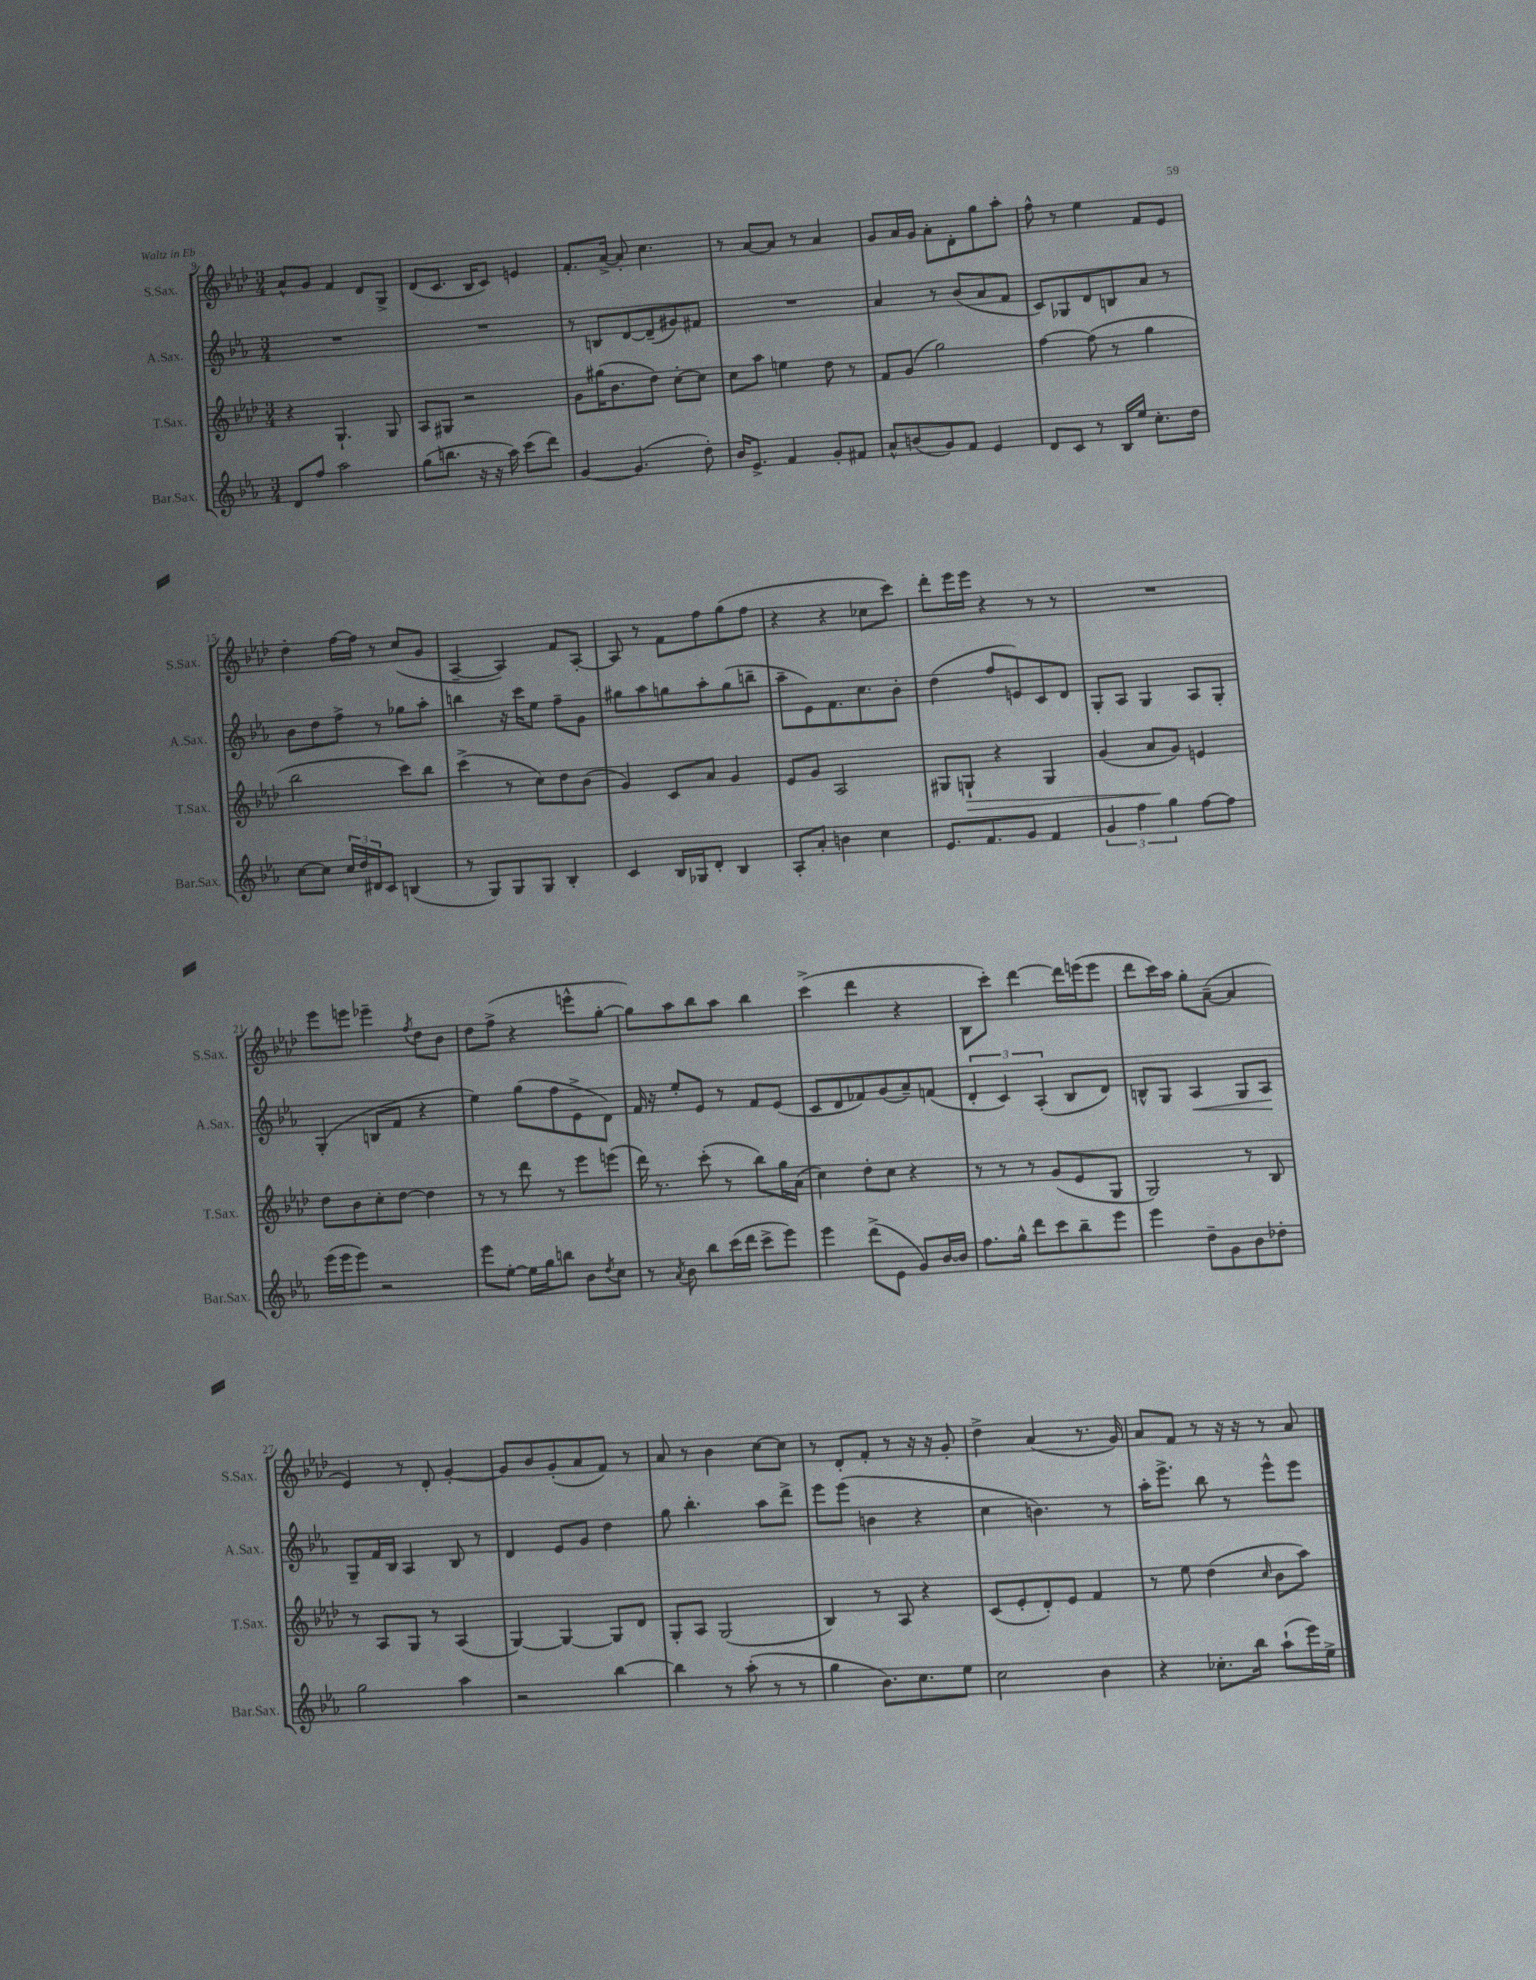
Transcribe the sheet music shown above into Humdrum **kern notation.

**kern	**kern	**kern	**kern
*staff4	*staff3	*staff2	*staff1
*clefG2	*clefG2	*clefG2	*clefG2
*k[b-e-a-]	*k[b-e-a-d-]	*k[b-e-a-]	*k[b-e-a-d-]
*M3/4	*M3/4	*M3/4	*M3/4
8d	4r	2.r	8a-^^
8ff	.	.	8g
2aa-	4.G`	.	4f
.	.	.	8d-
.	8G	.	8G^
=	=	=	=
(8gg	8A-	2.r	(8d-
8.bb	8G#	.	8.c
.	2r	.	.
16r	.	.	16B-
16r	.	.	8c)
16aa-)	.	.	.
(8ccc	.	.	4e
8ddd)	.	.	.
=	=	=	=
[4g	8g	8r	8.f'
.	(16gg#	8B	.
.	8.b-	.	[16a-^
(4.g]	.	[8d	8a-']
.	8dd-)	(8d~]	4.cc
.	[8cc'	8g#)	.
8dd')	8cc]	8f#	.
=	=	=	=
16b-	8cc	2.r	8r
8.e-^	.	.	.
.	8aa-	.	[8a-
4f	4ee	.	8a-]
.	.	.	8r
8g'	8dd-	.	4a-
8f#	8r	.	.
=	=	=	=
8a-^^	8f	4a-	8g
(8b	(8g	.	16a-
.	.	.	16g
8g)	2gg)	8r	8a-'
8f	.	(8b-	8d-'
4e-	.	8a-	8gg
.	.	8f	8aa-'
=	=	=	=
8d	[4ff	8c)	8ff^^
8c	.	8G-	8r
8r	(8ff]	8d	4ee-
16B-	8r	8B	.
16ee-	.	.	.
8.cc'	4gg	8a-	8f
.	.	8r	8e-
16dd	.	.	.
=	=	=	=
[8cc	2bb-	8b-	4dd-'
8cc]	.	8dd	.
24cc	.	8ff^	[16ff
24dd	.	.	.
.	.	.	16ff]
24d#	.	.	.
8c	.	8r	8r
(4B	8ccc)	8gg-	(8cc
.	8bb-	8aa-'	8g
=	=	=	=
8r	(4ccc^	4bb	[4A-~
8G)	.	.	.
8G	8r	16r	4A-])
.	.	16ccc	.
8G	8cc)	8ee-	.
4B-'	8dd-	8ff~	8f
.	(8b-	8g	[8A-'
=	=	=	=
4c	4g)	8gg#	8A-]
.	.	8aa-	8r
16B-	8c	8gg	8f
16G-	.	.	.
8d'	8a-	8aa-'	8ff
4B-	4g	(8gg	(8gg
.	.	8bb~	8ff
=	=	=	=
8A-'	8e-	8aa-~	4r
8a-'	8g	8e-)	.
4b	2A-	8.f	4r
.	.	8.cc	.
4cc	.	.	8cc-
.	.	8b-'	8ccc)
=	=	=	=
8.e-	8G#	(4dd	8ddd-'
.	8G`	.	16eee-
8.f	.	.	16eee-
.	4r	8ff	4r
8g	.	8e)	.
4f	4G	8c	8r
.	.	8d	8r
=	=	=	=
6g	(4g	8G'	2.r
.	.	8A-	.
6ff	.	.	.
.	8a-	4G	.
6gg	.	.	.
.	8g)	.	.
[8ff	4e	8A-	.
8ff]	.	8G'	.
=	=	=	=
(16eee-	8dd-	(4G'	8eee-
16eee-	.	.	.
8eee-)	8b-	.	8eee
2r	8cc'	8B	4eee-~
.	[8dd-	8f	.
.	.	.	8qff
.	4dd-]	4r	8dd-
.	.	.	8b-
=	=	=	=
8eee-	8r	4ee-)	8dd-
[8ee-'	8r	.	(8ff^
16ee-]	8ddd-	(8gg	4r
16gg	.	.	.
8bb	8r	8ff	.
8b-	8eee-	8e-^	8eee^^
8qdd	.	.	.
8cc	(8eee	8d)	[8gg'
=	=	=	=
8r	16ddd-)	16f	8gg])
.	8.r	16r	.
8qa-	.	.	.
8b-	.	8ee-'	8aa-
8bb-	(8ccc'	8e-	8bb-
(16ccc	8r	8r	8aa-
16ddd	.	.	.
8ccc^	8bb-)	8f	4bb-
8eee-)	16gg	(8e-	.
.	(16a-	.	.
=	=	=	=
4eee-	4cc)	8c	(4ccc^
.	.	8d	.
(8ddd^	8dd-'	8f-)	4ddd-
8e-	8cc	(8g	.
8g)	4r	8a-~)	4r
[16b-	.	(8f	.
16b-]	.	.	.
=	=	=	=
8.ff	8r	6d'	8B-
.	8r	.	8ccc')
.	.	6c)	.
16gg^^	.	.	.
8ddd	8r	.	[4ddd-
.	.	(6A-'	.
8ccc	(8g	.	.
8bb-~	8e-	8B-	16ddd-]
.	.	.	(16eee
8eee-	8G	8d)	8eee
=	=	=	=
4eee-	2G)	8B^^	8ddd-
.	.	8G	16ccc)
.	.	.	16aa-
8dd~	.	4A-	8gg'
8g	.	.	([8a-~
8b-	8r	8G	4a-]
8dd-'	8B-	8A-	.
=	=	=	=
2gg	8r	8G~	4e-)
.	8A-	16f	.
.	.	16B-	.
.	8G	4A-	8r
.	8r	.	8d-'
4aa-	(4A-	8B-	[4g'
.	.	8r	.
=	=	=	=
2r	[4G)	4d	8g]
.	.	.	8b-
.	4G_	8e-	(8g'
.	.	8g	8a-
[4bb-	8G]	4dd	8f)
.	8d-	.	8r
=	=	=	=
4bb-]	8G'	8gg	8a-
.	8A-	4.bb-'	8r
8r	(2G	.	4b-
(8aa-'	.	.	.
8r	.	8aa-	[8cc
8r	.	8ddd^	8cc]
=	=	=	=
4gg	4B-)	8eee-	8r
.	.	(8eee-	8d-'
8.b-)	8r	4b	8f'
.	8A-	.	8r
8.cc	.	.	.
.	4r	4r	16r
.	.	.	16r
8ee-	.	.	8g'
=	=	=	=
2cc	(8c	4cc	4dd-^
.	8e-'	.	.
.	8d-')	4.b)	(4a-
.	8e-	.	.
4b-	4f	.	8.r
.	.	8r	.
.	.	.	16g)
=	=	=	=
4r	8r	16aa-'	8a-
.	.	8.eee-^	.
.	8ee-	.	8f
8.cc-'	(4dd-	8bb-	8r
.	.	8r	16r
16bb-	.	.	16r
.	16qqcc	.	.
(8aa-`	8b-	8eee-^^	8r
16eee-)	8aa-)	8eee-	8a-
16ee-^	.	.	.
==	==	==	==
*-	*-	*-	*-
